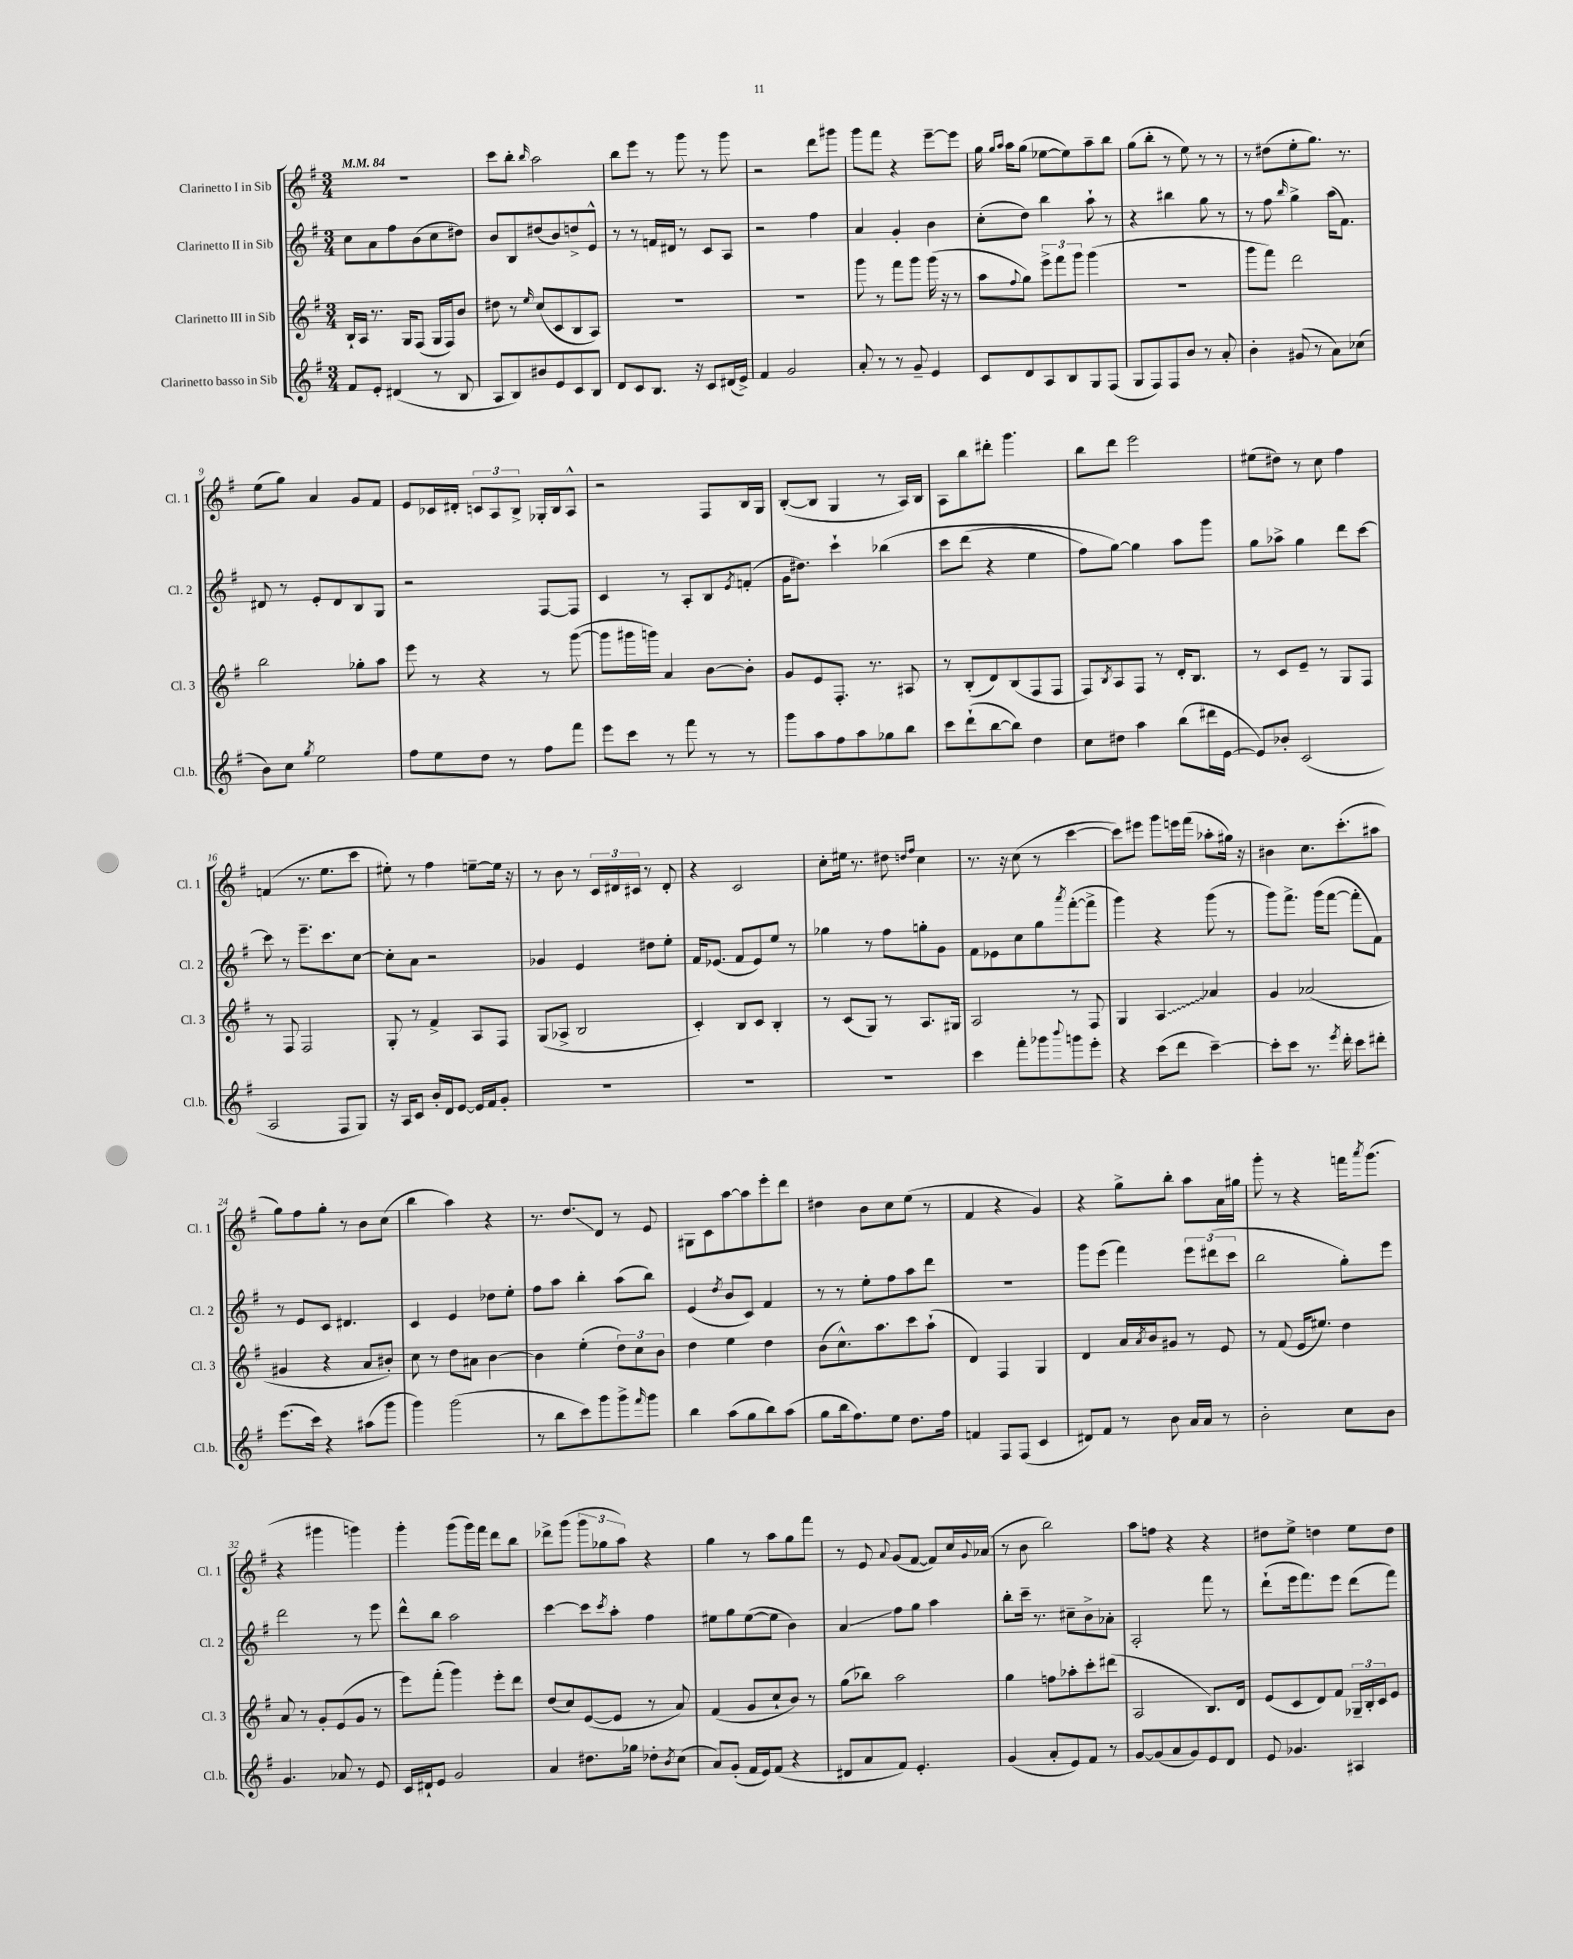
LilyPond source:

<<
\new StaffGroup <<
\new Staff = "s0" \with { instrumentName = "Clarinetto I in Sib" shortInstrumentName = "Cl. 1" } {
    \clef treble \key g \major \numericTimeSignature \time 3/4 \tempo 4 = 84
    R2. |
    c'''8 b''8-. \grace { b''16 } a''2 |
    b''8 e'''8 r8 g'''8 r8 g'''8 |
    r2 d'''8 gis'''8 |
    g'''8 fis'''8 r4 e'''8~-- e'''8 |
    g''16 \grace { g''16 a''16 } a''16 g''8( ees''8~ ees''8) a''8-- b''8 |
    g''8( b''8-. r8 e''8) r8 r8 |
    r8 dis''8( e''8-. g''8.) r8. |
    e''8( g''8) a'4 g'8 fis'8 |
    e'8 ces'16 dis'16-. \tuplet 3/2 { c'8 a8 b8-> } ges16-. b16 a8-^ |
    r2 fis8 b16 g16 |
    b8~-.( b8 g4 r8 a16) b16 |
    a8 b''8 dis'''8-. g'''4. |
    b''8 d'''8 e'''2 |
    eis''8( dis''8) r8 c''8 fis''4 |
    f'4( r8. e''8. c'''8 |
    eis''8-.) r8 fis''4 e''8~-- e''16 r16 |
    r8 b'8 r8 \tuplet 3/2 { c'16 dis'16 cis'16 } r8 dis'8-. |
    r4 c'2 |
    c''8-. eis''16 r8. dis''8 \grace { d''16 fis''16 } c''4 |
    r8. r16 c''8( r8 c'''4~ |
    c'''8) eis'''8 g'''8 e'''16 fis'''16( aes''8-. gis''16) r16 |
    bis'4 c''8. c'''8.-.( ais''8 |
    g''8) fis''8 g''8-. r8 b'8 c''8( |
    b''4 a''4) r4 |
    r8. d''8.\glissando d'8 r8 e'8 |
    gis8 c'8 a''8~ a''8 e'''8-. d'''8 |
    dis''4 b'8 c''8 e''8( r8 |
    fis'4 r4 g'4) |
    r4 g''8-> b''8-. a''8 a'16 gis''16 |
    g'''8-. r8 r4 f'''16 \acciaccatura { a'''8 } g'''8.( |
    r4 gis'''4 g'''4) |
    g'''4-. g'''8( g'''16) fis'''16 d'''8 b''8 |
    des'''8-> g'''8( \tuplet 3/2 { g'''8 ges''8 a''8) } r4 |
    g''4 r8 a''8 g''8 fis'''8 |
    r8 e'8 \appoggiatura { a'8 } g'8( fis'8~ fis'8) c''16 \appoggiatura { g'8 } aes'16( |
    r8 b'8 b''2) |
    a''8 f''8 r4 r4 |
    dis''8 e''8-> d''4 e''8 d''8 \bar "|." |
}
\new Staff = "s1" \with { instrumentName = "Clarinetto II in Sib" shortInstrumentName = "Cl. 2" } {
    \clef treble \key g \major \numericTimeSignature \time 3/4
    c''8 a'8 fis''8 b'8( c''8 dis''8) |
    b'8 b8 dis''8( b'8) d''8-> e'8-^ |
    r8 r8 f'16 dis'16 r8 c'8 a8 |
    r2 fis''4 |
    a'4 g'4-. b'4 |
    c''8-.( d''8) b''4 a''8-! r8 |
    r4 bis''4 g''8 r8 |
    r8 fis''8 \grace { b''16 } g''4-> a''16( fis'8.) |
    dis'8 r8 e'8-. dis'8 b8 g8 |
    r2 fis8~ fis8 |
    c'4 r8 a8-. b8 \acciaccatura { e'8 } f'8-.( |
    g'16 dis''8.) c'''4-! bes''4\( |
    c'''8 d'''8( r4 e''4 |
    fis''8) g''8~\) g''4 a''8 g'''8 |
    g''8 aes''8-> g''4 d'''8 c'''8~ |
    c'''8 r8 e'''8.-- c'''8. c''8~ |
    c''8-. a'8 r2 |
    ges'4 e'4 dis''8 e''8-. |
    fis'16 ees'8.( fis'8 ees'8) e''8 r8 |
    ges''4 r8 fis''8 g''8-. g'8 |
    fis'8 ees'8 c''8 g''8 \acciaccatura { a'''8 } fis'''8~-.( fis'''8-> |
    g'''4) r4 g'''8( r8 |
    g'''8) fis'''8.-> g'''16( fis'''8~ fis'''8-. fis'8) |
    r8 e'8 c'8 dis'4. |
    c'4 e'4 des''8 e''8-. |
    fis''8 a''8 b''4-. a''8( b''8) |
    e'4( \acciaccatura { d''8 } b'8 c'8) fis'4 |
    r8 r8 e''8-. fis''8 a''8 d'''8 |
    R2. |
    g'''8 e'''8( fis'''4) \tuplet 3/2 { e'''8 dis'''8( c'''8 } |
    b''2 g''8-.) e'''8 |
    d'''2 r8 e'''8 |
    d'''8-^ b''8 a''2 |
    c'''4~ c'''8 \acciaccatura { c'''8 } a''8-. fis''4 |
    eis''8 g''8 eis''8~( eis''8 b'4) |
    a'4\glissando fis''8 g''8 a''4 |
    b''8-. c'''16-- r8. cis''8-- b'8-> aes'8-. |
    a2-. fis'''8 r8 |
    d'''8-!( e'''16 fis'''8.) e'''8 d'''8( fis'''8) \bar "|." |
}
\new Staff = "s2" \with { instrumentName = "Clarinetto III in Sib" shortInstrumentName = "Cl. 3" } {
    \clef treble \key g \major \numericTimeSignature \time 3/4
    b16-! a16 r8. g16 fis8( g16 fis16) b'8 |
    dis''8 r8 \grace { e''16 } c''8( c'8 b8 a8) |
    R2. |
    R2. |
    g'''8 r8 fis'''8 g'''8 g'''16( r16 r8 |
    a''8 \appoggiatura { fis''8 } g''8) \tuplet 3/2 { e'''8-> fis'''8 g'''8 } g'''4( |
    R2. |
    g'''8 fis'''8) d'''2 |
    b''2 ges''8-. a''8 |
    e'''8 r8 r4 r8 g'''8~( |
    g'''8 gis'''16 g'''16) a'4 b'8~ b'8-. |
    g'8 e'8 fis8.-. r8. ais8 |
    r8 b8-.( d'8) b8( fis8 fis8 |
    fis8) \acciaccatura { b8 } a8 fis8 r8 d'16-. b8. |
    r8 c'8 e'8-- r8 g8 fis8 |
    r8 fis8 fis2 |
    g8-. r8 fis'4-> a8 fis8 |
    g8( aes8-> b2 |
    c'4-.) b8 c'8 b4-. |
    r8 c'8( g8) r8 a8. gis16 |
    a2 r8 fis8 |
    g4 \once \override Glissando.style = #'zigzag a4\glissando aes'4 |
    g'4 aes'2( |
    gis'4 r4 a'8 bis'8-.) |
    c''8 r8 d''8 ais'8 b'4~ |
    b'4 e''4-.( \tuplet 3/2 { d''8) c''8 b'8 } |
    d''4 e''4 d''4 |
    b'8( c''8.-^) a''8. c'''8 a''8-!( |
    d'4) fis4 g4 |
    d'4 a'16 \acciaccatura { a'8 } b'16 gis'8 r8 e'8 |
    r8 fis'8( e'16 eis''8.) d''4 |
    a'8 r8 g'8-. e'8( g'8 r8 |
    e'''8) fis'''8-.( g'''4) e'''8-. d'''8 |
    d''8( c''8) e'8~( e'8 r8 a'8) |
    fis'4( g'8 c''8-! b'8) r8 |
    g''8( bes''8) a''2 |
    g''4 f''8 aes''8-. c'''8-. dis'''8( |
    a2 b8.) d'16 |
    e'8( c'8 d'8) fis'8 \tuplet 3/2 { ges16-- b16-. c'16 } e'8 \bar "|." |
}
\new Staff = "s3" \with { instrumentName = "Clarinetto basso in Sib" shortInstrumentName = "Cl.b." } {
    \clef treble \key g \major \numericTimeSignature \time 3/4
    fis'8 e'8-. dis'4( r8 b8 |
    a8 b8) bis'8 e'8 c'8 b8 |
    d'8 c'8 b8. r16 c'8 dis'16( e'16->) |
    fis'4 g'2 |
    a'8-. r8 r8 g'8-- e'4 |
    c'8 d'8 a8 b8 g8 fis8( |
    g8 fis8) fis8 b'8 r8 a'8-. |
    b'4-. gis'8( r8 a'8) ces''8( |
    b'8) c''8 \acciaccatura { g''8 } e''2 |
    fis''8 e''8 d''8 r8 fis''8 fis'''8 |
    e'''8 c'''8 r8 fis'''8 r8 r8 |
    g'''8 a''8 fis''8 a''8 ges''8 b''8 |
    c'''8 d'''8-!( b''8~ b''8) d''4 |
    c''8 dis''8 a''4 b''8( dis'''16 e'16~ |
    e'8) bes'8-. c'2( |
    a2 fis8 g8) |
    r16 a16 c'8 b'16-. d'16 e'8~ e'16 fis'16 g'8-. |
    R2. |
    R2. |
    R2. |
    c'''4 fis'''8-. ges'''8 \appoggiatura { b'''8 } g'''8 e'''8-. |
    r4 c'''8( d'''8 c'''4~--) |
    c'''8-. c'''8 r8. \acciaccatura { e'''8 } d'''16-. c'''8 dis'''8-. |
    e'''8.( c'''16) r4 ais''8( g'''8 |
    g'''4) g'''2( |
    r8 b''8 c'''8) g'''8 g'''8-> \grace { fis'''16 } g'''8 |
    b''4 a''8( g''8 b''8) a''8( |
    g''8 b''16 fis''8.) e''8 d''8. fis''16 |
    f'4 fis8 fis8( c'4 |
    dis'8) fis'8 r8 b'8 a'16 a'16 r8 |
    b'2-. c''8 b'8 |
    g'4. aes'8 r8 e'8 |
    c'16 dis'16-! e'8 g'2 |
    a'4 dis''8. ges''16 des''8-. \acciaccatura { b'8 } c''8( |
    a'8) g'8-.( fis'16 e'16) fis'8( r4 |
    dis'8 a'8 fis'8) e'4.-. |
    g'4( a'8-. e'8) fis'8 r8 |
    g'8~ g'8( a'8 g'8) e'8 d'8 |
    e'8 ges'4. ais4 \bar "|." |
}
>>
>>
